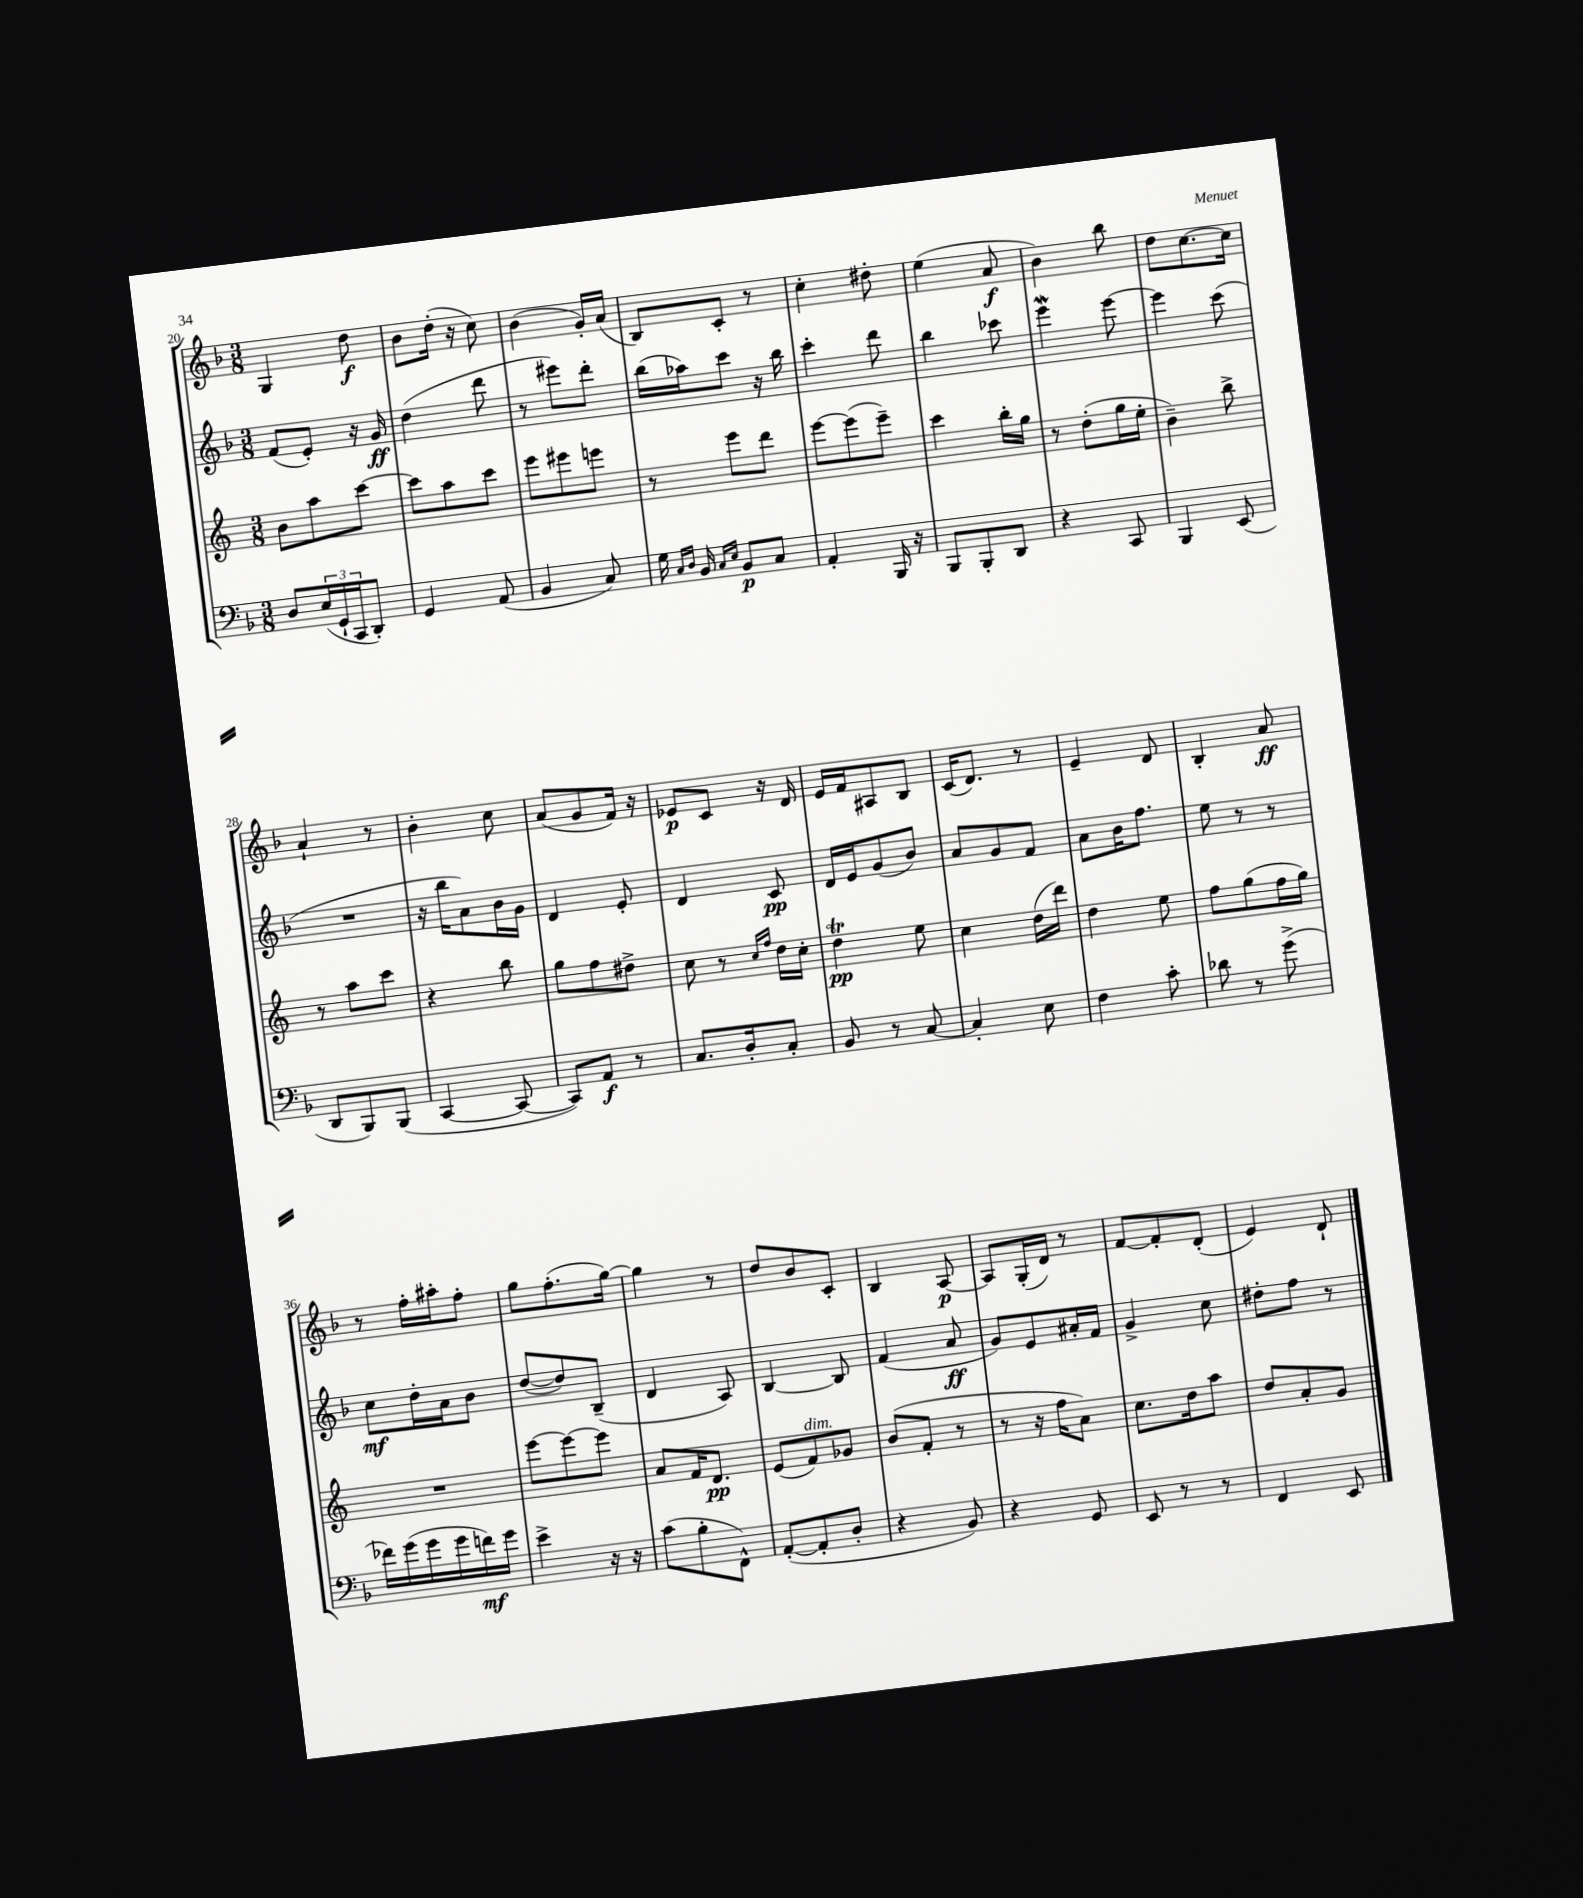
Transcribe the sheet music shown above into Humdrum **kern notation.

**kern	**kern	**kern	**kern
*staff4	*staff3	*staff2	*staff1
*clefF4	*clefG2	*clefG2	*clefG2
*k[b-]	*k[]	*k[b-]	*k[b-]
*M3/8	*M3/8	*M3/8	*M3/8
8D/L	8b\L	(8f/L	4G/
(24E/L	8aa\	8e'/J)	.
24GG`/	.	.	.
24CC/J	.	.	.
8DD'/J)	[8ccc\J	16r	8dd\
.	.	16g/	.
=	=	=	=
4GG/	8ccc\]L	(4dd\	8b-\L
.	8aa\	.	(16dd'\Jk
.	.	.	16r
(8AA/	8ccc\J	8ddd\	8cc\)
=	=	=	=
4BB-/	8eee\L	8r	(4b-\
.	8eee#\	8eee#\L)	.
8C/)	8eee\J	8ddd'\J	16g'/LL)
.	.	.	(16a/JJ
=	=	=	=
16G\	8r	(16bb-\LL	8B-/L)
16qqC/LL	.	.	.
16qqD/JJ	.	.	.
16BB-/	.	16aa-\J)	.
16qqC/LL	.	.	.
16qqE/JJ	.	.	.
8BB-/L	8eee\L	8ccc\J	8c'/J
8C/J	8ddd\J	16r	8r
.	.	16bb-\	.
=	=	=	=
4AA'/	[8eee\L	4ccc'\	4cc'\
.	(8eee\]	.	.
16BBB-/	8eee~\J)	8ddd\	8dd#'\
16r	.	.	.
=	=	=	=
8BBB-/L	4ccc\	4bb-\	(4ee\
8BBB-'/	.	.	.
8DD/J	16bb'\LL	8ccc-\	8a/
.	16gg\JJ	.	.
=	=	=	=
4r	8r	4eee\	4b-\)
.	(8dd'\L	.	.
8CC/	16gg\L	[8eee\	8bb-\
.	16ee'\JJ	.	.
=	=	=	=
4BBB-/	4b~\)	4eee\]	8dd\L
.	.	.	[8.cc\
(8EE/	8bb^\	(8ccc\	.
.	.	.	16cc\]Jk
=	=	=	=
8DD/L	8r	4.r	4a`/
8BBB-/)	8aa\L	.	.
(8BBB-/J	8ccc\J	.	8r
=	=	=	=
[4CC/	4r	16r	4b-'\
.	.	16bb-\LK	.
.	.	8a\)	.
8CC/_	8bb\	16b-\L	8cc\
.	.	16g\JJ	.
=	=	=	=
8CC/]L)	8gg\L	4d/	(8a/L
8AA/J	8ff\	.	8g/
8r	8dd#^\J	8e'/	16f/Jk)
.	.	.	16r
=	=	=	=
8.C/L	8cc\	4d/	8e-/L
.	8r	.	8c/J
16D'/k	.	.	.
.	16qqcc/LL	.	.
.	16qqff/JJ	.	.
8C'/J	16dd\LL	8c/	16r
.	16cc'\JJ	.	16d/
=	=	=	=
8BB-/	4dd\	16d/LL	16e/LL
.	.	16e/J	16f/J
8r	.	(8g/	8A#/
[8C/	8ee\	8b-/J)	8B-/J
=	=	=	=
4C'/]	4cc\	8a/L	(16c/LK
.	.	.	8.d/J)
.	.	8g/	.
8E\	(16dd\LL	8f/J	8r
.	16ddd\JJ)	.	.
=	=	=	=
4F\	4dd\	8a\L	4e~/
.	.	16b-\K	.
.	.	8.ff\J	.
8c'\	8ee\	.	8d/
=	=	=	=
8d-\	8ff\L	8ee\	4B-'/
8r	(8gg\	8r	.
(8g^\	16ff\L	8r	8a/
.	16gg\JJ)	.	.
=	=	=	=
16f-\LL)	4.r	8cc\L	8r
(16g\	.	.	.
16g\	.	16dd'\L	16ff'\LL
16g\	.	16a\J	16aa#'\J
16f\)	.	8b-\J	8ff'\J
16g\JJ	.	.	.
=	=	=	=
4e^\	[8eee\L	([8dd/L	8gg\L
.	8eee\_	8dd/])	(8.ff'\
16r	8eee\]J	(8B-~/J	.
16r	.	.	[16gg\Jk)
=	=	=	=
(8c\L	8a/L	4d/	4gg\]
8B-'\	16f/K	.	.
.	8.d/J	.	.
8FF^^\J)	.	8A/)	8r
=	=	=	=
([8AA'/L	(8e/L	[4B-/	8dd/L
8AA'/]	8f/)	.	8b-/
8D'/J	8g-/J	8B-/]	8c'/J
=	=	=	=
4r	(8b/L	(4f/	4B-/
.	8f'/J	.	.
8BB-/)	8r	8a/	[8A/
=	=	=	=
4r	8r	8g/L)	8A/]L
.	16r	8e/	(16G'/L
.	16ff\LK	.	16d/JJ)
8GG/	8a\J)	16a#'/L	8r
.	.	16f/JJ	.
=	=	=	=
8EE/	8.cc\L	4g^/	[8f/L
8r	.	.	8f'/]
.	16dd\k	.	.
8r	8aa\J	8cc\	(8d'/J
=	=	=	=
4FF/	8dd/L	8dd#'\L	4e/)
.	8a'/	8ff\J	.
8EE/	8g/J	8r	8d`/
==	==	==	==
*-	*-	*-	*-
